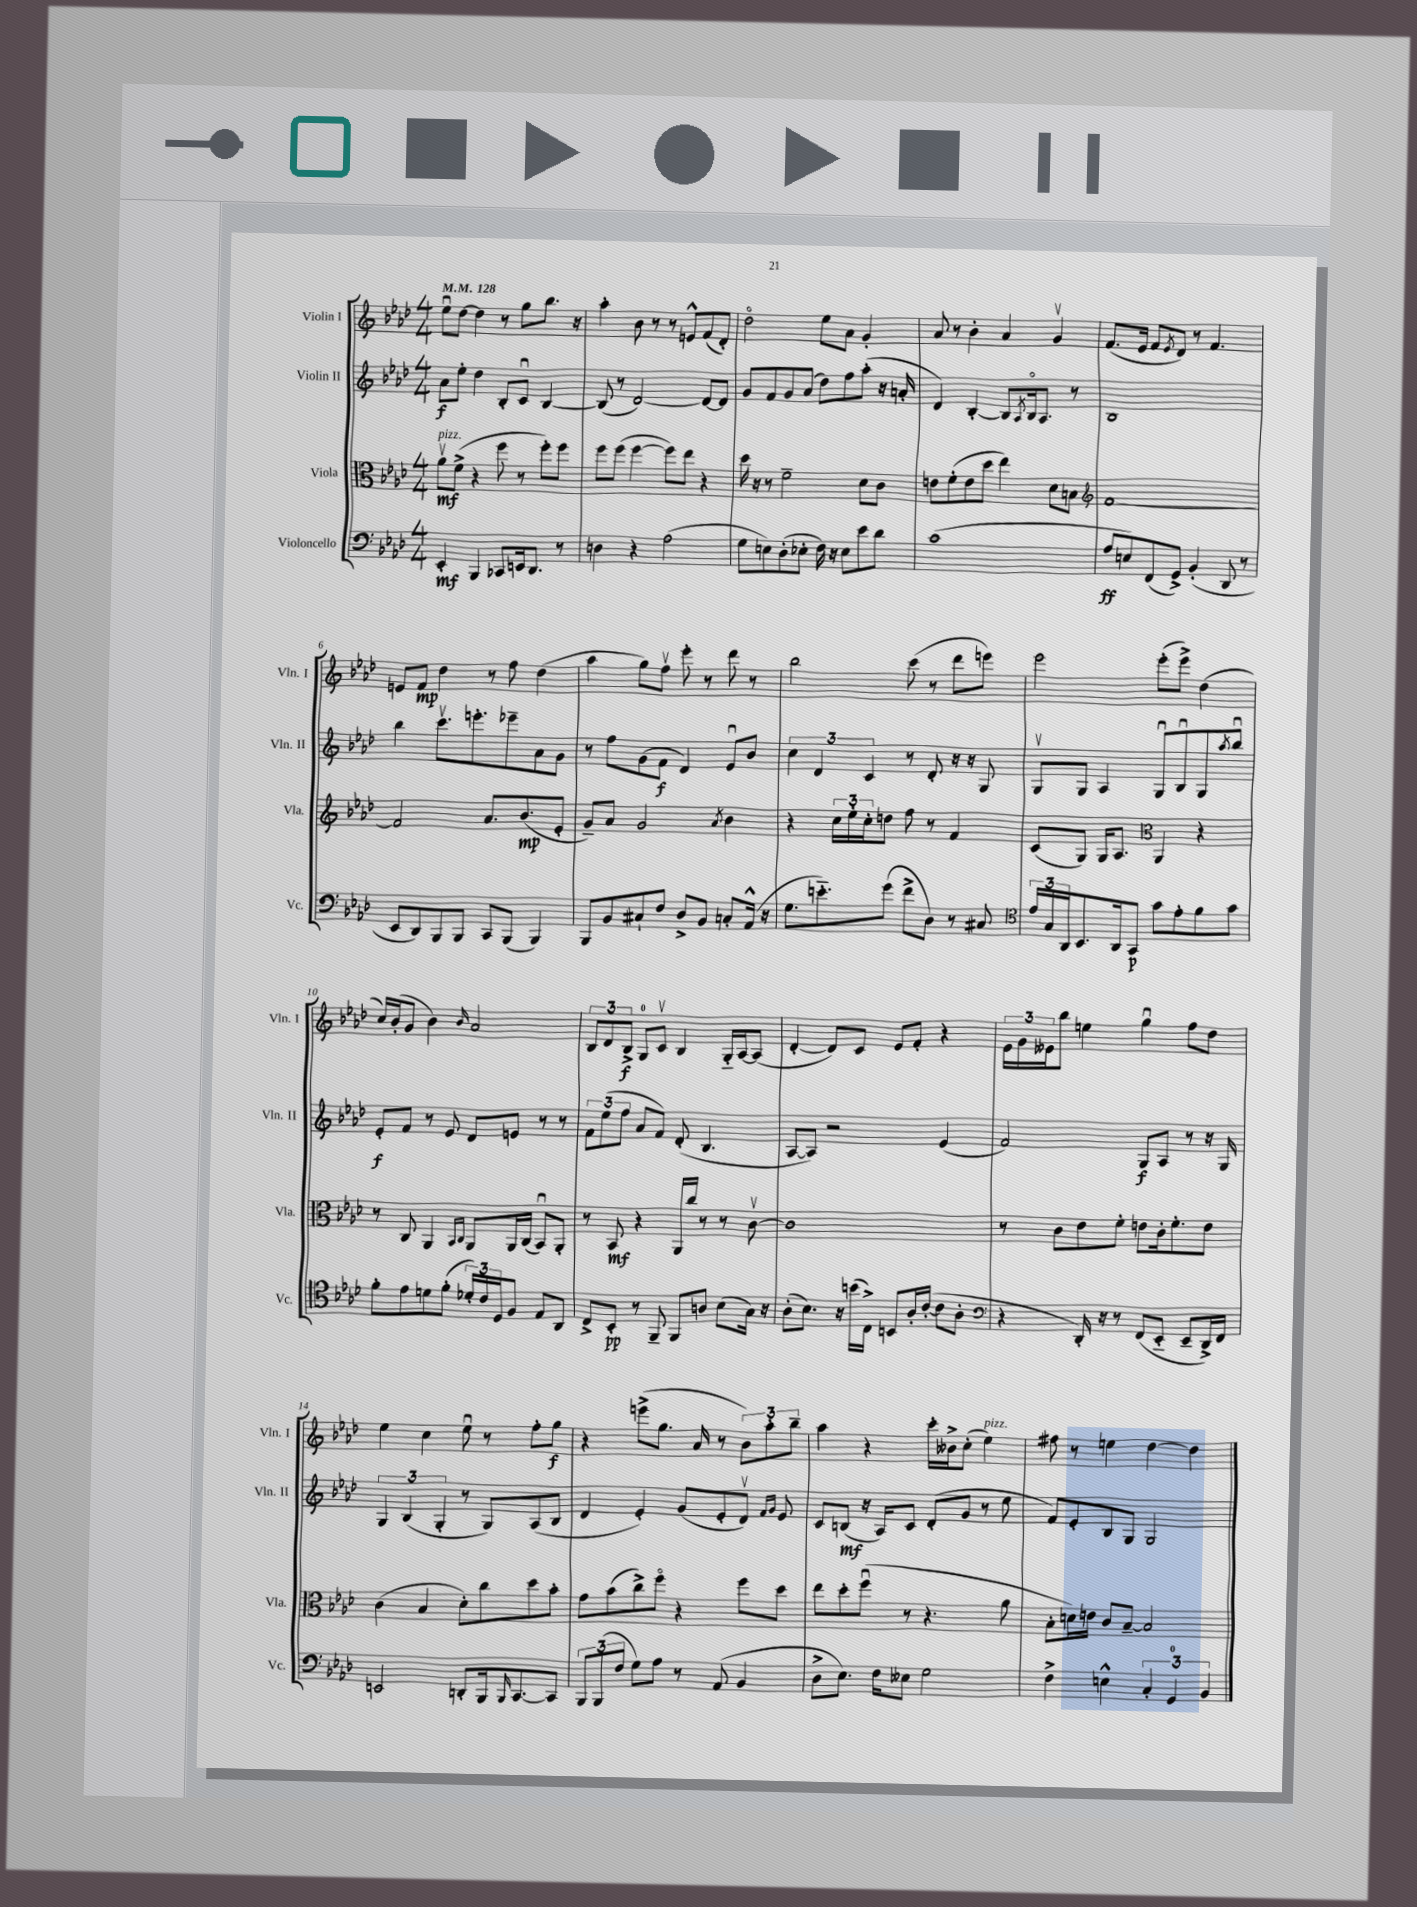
<<
\new StaffGroup <<
\new Staff = "s0" \with { instrumentName = "Violin I" shortInstrumentName = "Vln. I" } {
    \clef treble \key aes \major \numericTimeSignature \time 4/4 \tempo 4 = 128
    ees''8\downbow des''8~ des''4 r8 g''8 bes''8. r16 |
    aes''4-. bes'8 r8 r8 e'8-^ f'8( des'8-.) |
    des''2\flageolet ees''8 aes'8 g'4-. |
    aes'8 r8 bes'4-. aes'4 g'4\upbow |
    f'8.( ees'16 f'8 \acciaccatura { ees'8 } des'8) r8 f'4. |
    e'8 f'8\mp des''4 r8 f''8 des''4( |
    aes''4 g''8) f''8\upbow ees'''8-. r8 des'''8 r8 |
    bes''2 c'''8( r8 des'''8 e'''8) |
    ees'''2 ees'''8-.( ees'''8->) des''4( |
    c''16) bes'16-.( g'8 bes'4) \grace { bes'16 } aes'2 |
    \tuplet 3/2 { bes8 des'8 bes8->\f } g8-0 c'8\upbow bes4 g16-_ aes16~ aes8( |
    des'4~-. des'8) c'8 ees'8 f'8-. r4 |
    \tuplet 3/2 { ees'16 g'16 eeses'16 } bes''8 e''4 g''4\downbow f''8 des''8 |
    ees''4 c''4 ees''8\downbow r8 f''8-. g''8\f |
    r4 e'''8->( g''8. aes'16 r8 \tuplet 3/2 { bes'8) aes''8-. bes''8-- } |
    aes''4 r4 c'''16-. beses'16-> c''8-.( ees''4^\markup { \italic "pizz." }) |
    fis''8 r8 e''4 des''4~ des''4 \bar "|." |
}
\new Staff = "s1" \with { instrumentName = "Violin II" shortInstrumentName = "Vln. II" } {
    \clef treble \key aes \major \numericTimeSignature \time 4/4
    aes'8\f ees''8-. des''4 bes8-. c'8\downbow bes4~ |
    bes8( r8 des'2~) des'8~ des'8 |
    g'8 f'8 g'8 aes'8( des''8) f''8 aes''8-.( r16 a'16-. |
    des'4) bes4~-. bes8 \acciaccatura { aes8 } bes16\flageolet aes8. r8 |
    bes1 |
    bes''4 c'''8.\upbow e'''8.-. ees'''8-- aes'8 g'8 |
    r8 f''8 g'8( f'8\f des'4) ees'8\downbow bes'8 |
    \tuplet 3/2 { c''4 des'4 c'4 } r8 des'8-. r16 r16 g8 |
    g8\upbow g8 aes4 g8\downbow bes8\downbow g8 \acciaccatura { aes''8 } bes''8\downbow |
    ees'8-.\f f'8 r8 ees'8 des'8 e'8 r8 r8 |
    \tuplet 3/2 { f'8 ees''8( f''8 } aes'8 f'8) des'8-.( bes4. |
    aes8~ aes8) r2 ees'4( |
    f'2) g8\f aes8 r8 r16 g16 |
    \tuplet 3/2 { g4 bes4( g4-. } r8 g8) aes8( bes8 |
    des'4 ees'4-.) g'8( ees'8-. des'8\upbow) \grace { f'16 g'16 } ees'8 |
    c'8 b8\mf( r16 aes16) c'8 des'8-.( g'8 r8 ees''8 |
    f'8) ees'8-. bes8 g8 g2 \bar "|." |
}
\new Staff = "s2" \with { instrumentName = "Viola" shortInstrumentName = "Vla." } {
    \clef alto \key aes \major \numericTimeSignature \time 4/4
    aes'8\upbow\mf^\markup { \italic "pizz." } f'8->( r4 f''8 r8 f''8-.) f''8 |
    f''8 f''8( f''4~ f''8) ees''8 r4 |
    des''16 r16 r8 f'2-- des'8 c'8 |
    e'8 f'8-.( e'8 des''8 ees''4) des'8 b8 |
    \clef treble f'1~ |
    f'2 aes'8. bes'8.\mp( ees'8-. |
    g'8--) aes'8 g'2 \acciaccatura { aes'8 } bes'4 |
    r4 \tuplet 3/2 { c''16 ees''16-. c''16-. } d''8 f''8 r8 f'4 |
    c'8( g8) g16 aes8. \clef alto aes,4 r4 |
    r8 c8 aes,4 \grace { bes,16 c16 } aes,8 aes,16 c16( bes,8\downbow) aes,8-. |
    r8 bes,8\mf r4 aes,16 c''16 r8 r8 c'8~\upbow |
    c'1 |
    r8 c'8 ees'8 f'8-. e'8 c'16-. f'8.-. e'8 |
    c'4( bes4 des'8-.) c''8 des''8 bes'8-. |
    g'8 bes'8( c''8->) f''8\flageolet r4 f''8 des''8 |
    ees''8 des''8-. f''8\downbow( r8 r4. aes'8 |
    bes8-. d'16) e'16 c'8 bes8~-- bes2 \bar "|." |
}
\new Staff = "s3" \with { instrumentName = "Violoncello" shortInstrumentName = "Vc." } {
    \clef bass \key aes \major \numericTimeSignature \time 4/4
    ees,4-.\mf bes,,4 ces,8 e,16 des,8. r8 |
    d4 r4 aes2( |
    g8 e8) des8-.( ees8-. f16) r16 ees8 ees'8 des'8 |
    c'1( |
    aes8\ff e8) f,8( g,8->) bes,4-.( des,8 r8 |
    ees,8 des,8) bes,,8 bes,,8 c,8 bes,,8( bes,,4) |
    bes,,8 bes,8 cis8-! f8 des8-> bes,8 c8-. aes,16-^( r16 |
    g8. e'8.-_) g'8( f'8-> des8) r8 cis8 |
    \clef tenor \tuplet 3/2 { ees'16 g16 aes,16 } bes,8. aes,16 g,8\p g'8 ees'8-. f'8 g'8 |
    f'8-. ees'8 d'8 f'8-.( \tuplet 3/2 { des'16-.) c'16 des16 } f8 ees8 aes,8 |
    c8-> bes,8-.\pp r8 f,8-- f,8 a8 bes8( g16) r16 |
    aes8-.( bes8.) r16 b'16( c16->) b,8 aes16-. c'16~-.( c'8 aes8-. |
    \clef bass r4 des,16-.) r16 r8 f,8( ees,8-_ ees,8-- des,16->) f,16 |
    e,2 d,8-. bes,,16 \grace { bes,,16 } c,8.~ c,8 |
    \tuplet 3/2 { bes,,8 bes,,8( f8 } g8) aes8 r8 aes,8( bes,4 |
    des8-> ees8.) f16 eeses8 g2 |
    f4-> e4-^ \tuplet 3/2 { c4-. g,4-0 bes,4 } \bar "|." |
}
>>
>>
